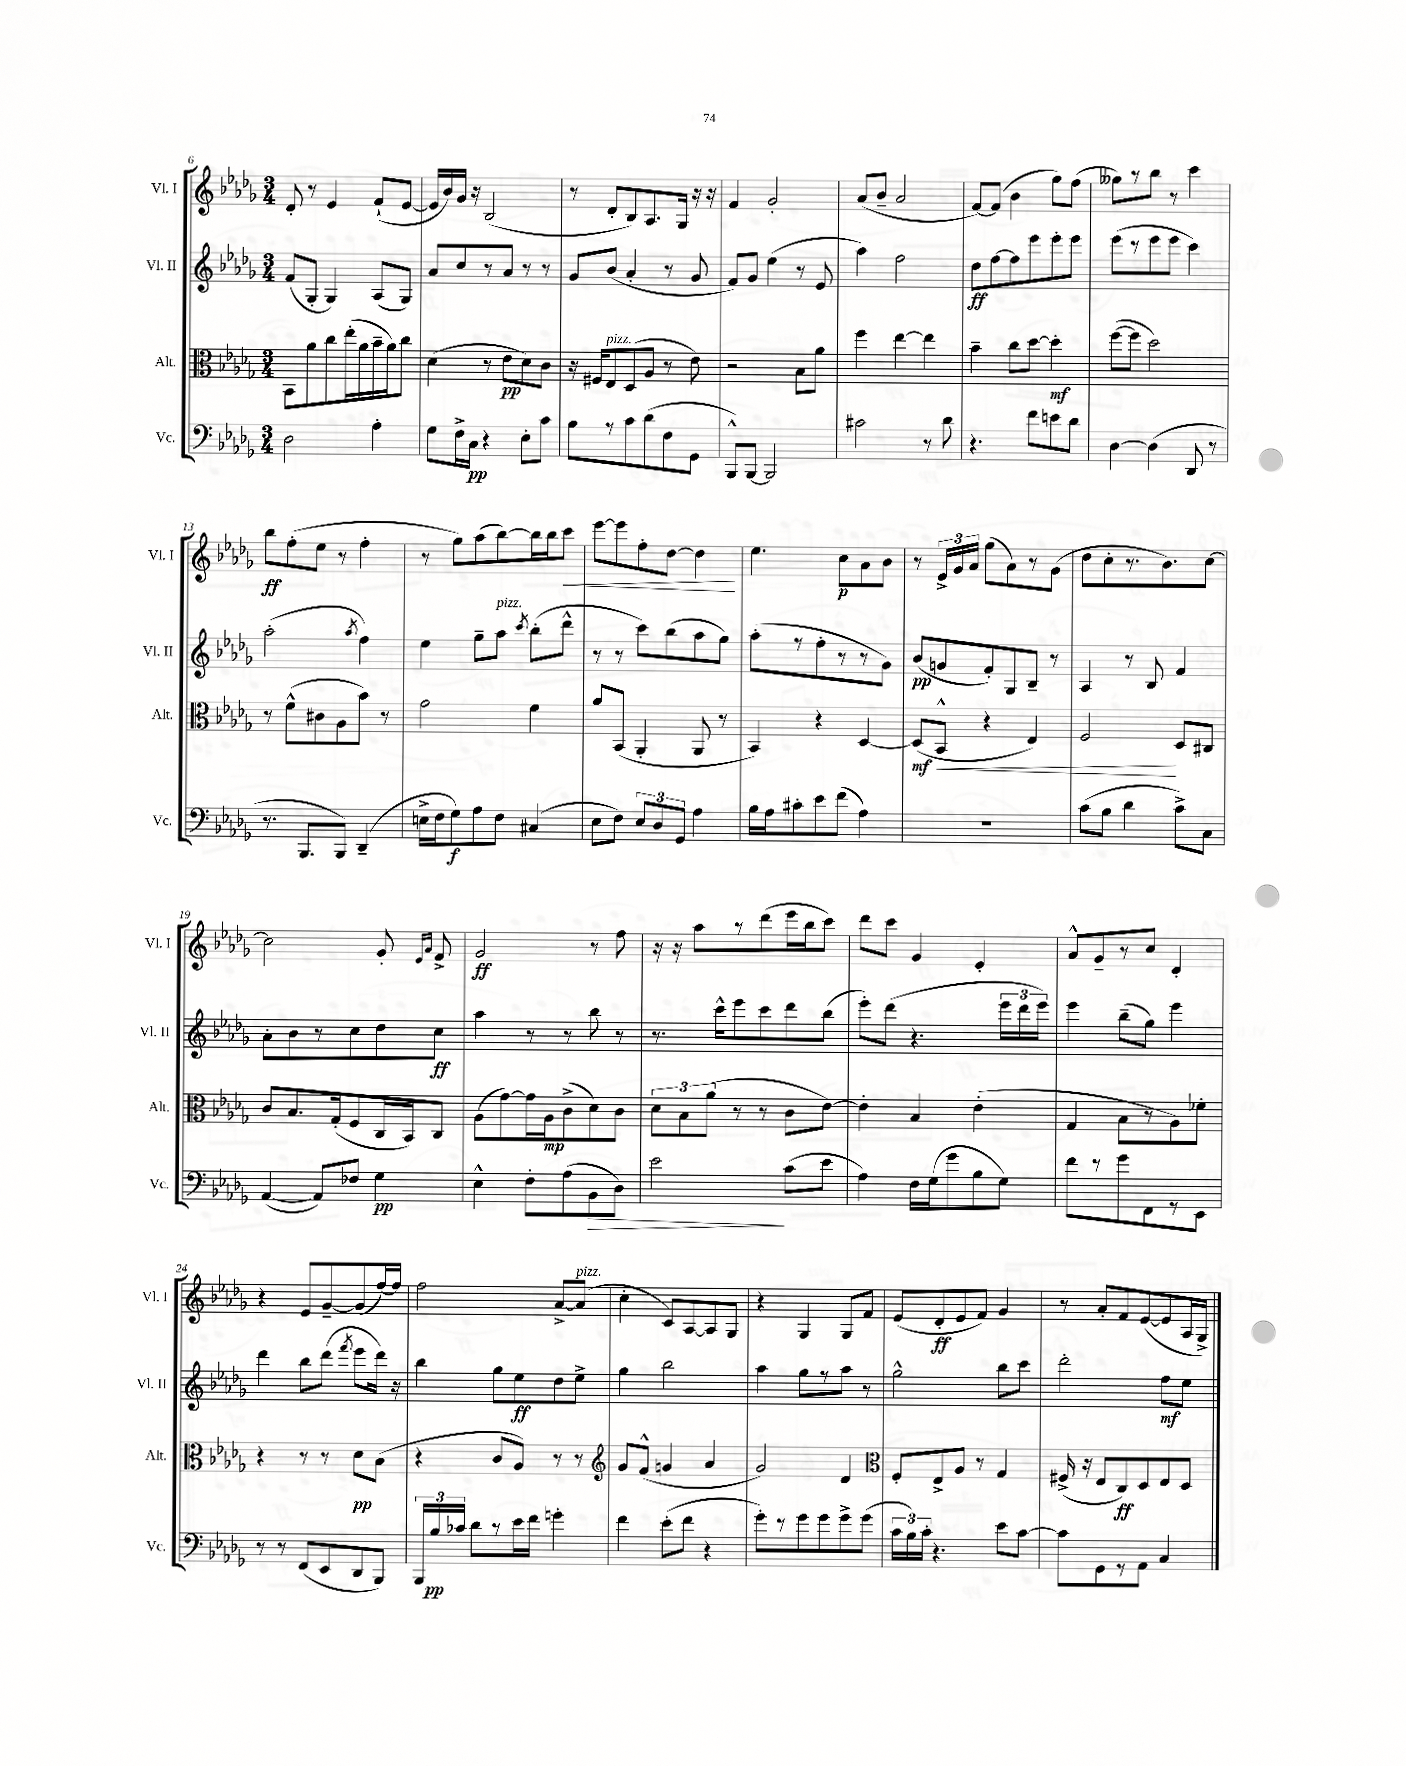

**kern	**kern	**kern	**kern
*staff4	*staff3	*staff2	*staff1
*clefF4	*clefC3	*clefG2	*clefG2
*k[b-e-a-d-g-]	*k[b-e-a-d-g-]	*k[b-e-a-d-g-]	*k[b-e-a-d-g-]
*M3/4	*M3/4	*M3/4	*M3/4
2D-	8BB-	(8f	8d-'
.	8a-	8G-'	8r
.	8cc	4G-)	4e-
.	(16ee-'	.	.
.	16a-	.	.
4A-'	16b-~	(8A-	(8f`
.	16a-)	.	.
.	8cc	8G-)	[8e-
=	=	=	=
8G-	(4d-	8a-	16e-]
.	.	.	16b-)
16F^	.	8cc	16g-
16C	.	.	16r
4r	8r	8r	(2B-
.	8e-	8a-	.
8E-'	8d-)	8r	.
8c	8c	8r	.
=	=	=	=
8B-	16r	8g-	8r
.	16F#	.	.
8r	8E-	(8b-	8d-'
8c	(8D-	4a-'	8B-)
(8d-	8A-	.	8.A-
8F	8r	8r	.
.	.	.	16G-
8GG-	8e-)	8g-	16r
.	.	.	16r
=	=	=	=
8BBB-^^)	2r	8f)	4f
[8BBB-	.	8g-	.
2BBB-]	.	(4ee-	2g-'
.	8B-	8r	.
.	8a-	8e-	.
=	=	=	=
2c#	4ff	4aa-)	(8a-
.	.	.	8b-~
.	[4ee-	2ff	2a-
8r	4ee-]	.	.
8d-	.	.	.
=	=	=	=
4.r	4b-~	8dd-	[8f)
.	.	[8ff	(8f]
.	8cc	8ff]	4b-
8f	[8dd-	8eee-	.
8e	4dd-']	8eee-'	8gg-)
8d-	.	8eee-	(8ff
=	=	=	=
[4D-	([8ff	(8eee-	8gg--)
.	8ff]	8r	8r
(4D-]	2dd-)	8eee-	8bb-
.	.	8eee-	8r
8DD-	.	4ccc)	4ccc
8r	.	.	.
=	=	=	=
8.r	8r	(2aa-'	8bb-
.	(8f^^	.	(8ff'
8.BBB-	.	.	.
.	8c#	.	8ee-
8BBB-)	8A-	.	8r
.	.	8qaa-	.
(4DD-~	8b-)	4ff)	4ff'
.	8r	.	.
=	=	=	=
16E^	2g-	4ee-	8r
16F	.	.	.
8G-)	.	.	8gg-)
8A-	.	8gg-~	(8aa-
8F	.	8aa-	[8bb-)
.	.	8qccc	.
(4C#	4f	(8bb-'	16bb-]
.	.	.	16bb-
.	.	8ddd-^^	8ccc
=	=	=	=
8E-	8a-	8r	[8eee-
8F)	(8BB-	8r	8eee-]
12E-	4AA-'	8ccc)	8ff'
12D-	.	.	.
.	.	(8bb-	[8dd-
12GG-	.	.	.
4A-	8AA-	8aa-	4dd-]
.	8r	8gg-)	.
=	=	=	=
16B-	4BB-)	(8aa-'	4.ee-
16A-	.	.	.
8c#'	.	8r	.
8e-	4r	8ff'	.
(8f	.	8r	8cc
4A-)	[4D-	8r	8a-
.	.	8g-)	8b-
=	=	=	=
2.r	(8D-]	(8b-	8r
.	8BB-^^	8g	24e-^
.	.	.	24g-
.	.	.	24a-
.	4r	8f')	(8gg-
.	.	8G-	8a-)
.	4E-)	8B-~	8r
.	.	8r	(8g-
=	=	=	=
(8c	2F	4A-	8dd-
8B-	.	.	8cc'
4d-	.	8r	8.r
.	.	8B-	.
.	.	.	8.b-)
8c^)	8D-	4f	.
8C	8C#	.	[8cc
=	=	=	=
([4AA-	8c	8a-'	2cc]
.	8.B-	8b-	.
8AA-])	.	8r	.
.	(16G-'	.	.
8F-	8F	8cc	.
4G-	16C	8dd-	8g-'
.	16BB-)	.	.
.	.	.	16qqe-
.	.	.	16qqa-
.	8C	8cc	8f^
=	=	=	=
4E-^^	(8A-	4aa-	2g-
.	[8g-)	.	.
8F'	16g-]	8r	.
.	16A-	.	.
(8A-	(8c^	8r	.
8BB-	8d-)	8bb-	8r
8D-)	8c	8r	8ff
=	=	=	=
2e-	12d-	8.r	16r
.	.	.	16r
.	12B-	.	.
.	.	.	8aa-
.	(12a-	.	.
.	.	16ccc^^	.
.	8r	8eee-	8r
.	8r	8ccc	(8ddd-
(8c	8c	8ddd-	16eee-
.	.	.	16bb-
8e-	[8e-)	(8bb-	8ccc)
=	=	=	=
4A-)	4e-']	8eee-')	8ddd-
.	.	(8ddd-	8ccc
16F	4B-	4.r	4g-
(16G-	.	.	.
8g-	.	.	.
8B-	(4e-'	.	4e-'
8G-)	.	24eee-	.
.	.	24ddd-	.
.	.	24eee-)	.
=	=	=	=
8f	4G-	4eee-	8a-^^
8r	.	.	8g-~
8g-	8B-	(8bb-~	8r
8FF	8r	8gg-)	8cc
8r	8A-)	4eee-	4d-'
8EE-	8f-'	.	.
=	=	=	=
8r	4r	4ddd-	4r
8r	.	.	.
(8FF	8r	8bb-	8e-
8EE-	8r	(8ddd-	[8g-~
.	.	8qfff	.
8DD-	8d-	8eee-	(8g-]
8BBB-)	(8B-	16ddd-)	[16ff)
.	.	16r	16ff]
=	=	=	=
24BBB-	4r	4bb-	2ff
24B-	.	.	.
24c-	.	.	.
8d-	.	.	.
8r	8c	8gg-	.
16e-	8A-)	8ee-	.
16f	.	.	.
4g'	8r	8dd-	[8a-^
.	8r	8ee-^	(8a-]
=	=	=	=
*	*clefG2	*	*
4f	8g-	4gg-	4cc'
.	(8f^^	.	.
(8e-'	4g	2bb-	8c)
8f	.	.	[8A-
4r	4a-	.	8A-]
.	.	.	8G-
=	=	=	=
8g-')	2g-)	4aa-	4r
8r	.	.	.
8g-	.	8gg-	4G-
8g-	.	8r	.
8g-^	4d-	8aa-	8G-
(8g-	.	8r	8f
=	=	=	=
*	*clefC3	*	*
24c	8F'	2gg-^^	(8e-
24B-)	.	.	.
24c'	.	.	.
4.r	8E-^	.	8d-'
.	8A-	.	8e-
.	8r	.	8f)
8e-	4G-	8bb-	4g-
[8c	.	8ccc	.
=	=	=	=
8c]	(16F#^	2ddd-'	8r
.	16r	.	.
8GG-	8E-	.	8a-'
8r	8C)	.	8f
8AA-	8D-	.	([8e-
4C	8E-	8ff	8e-]
.	8D-	8ee-	16A-
.	.	.	16G-^)
==	==	==	==
*-	*-	*-	*-
